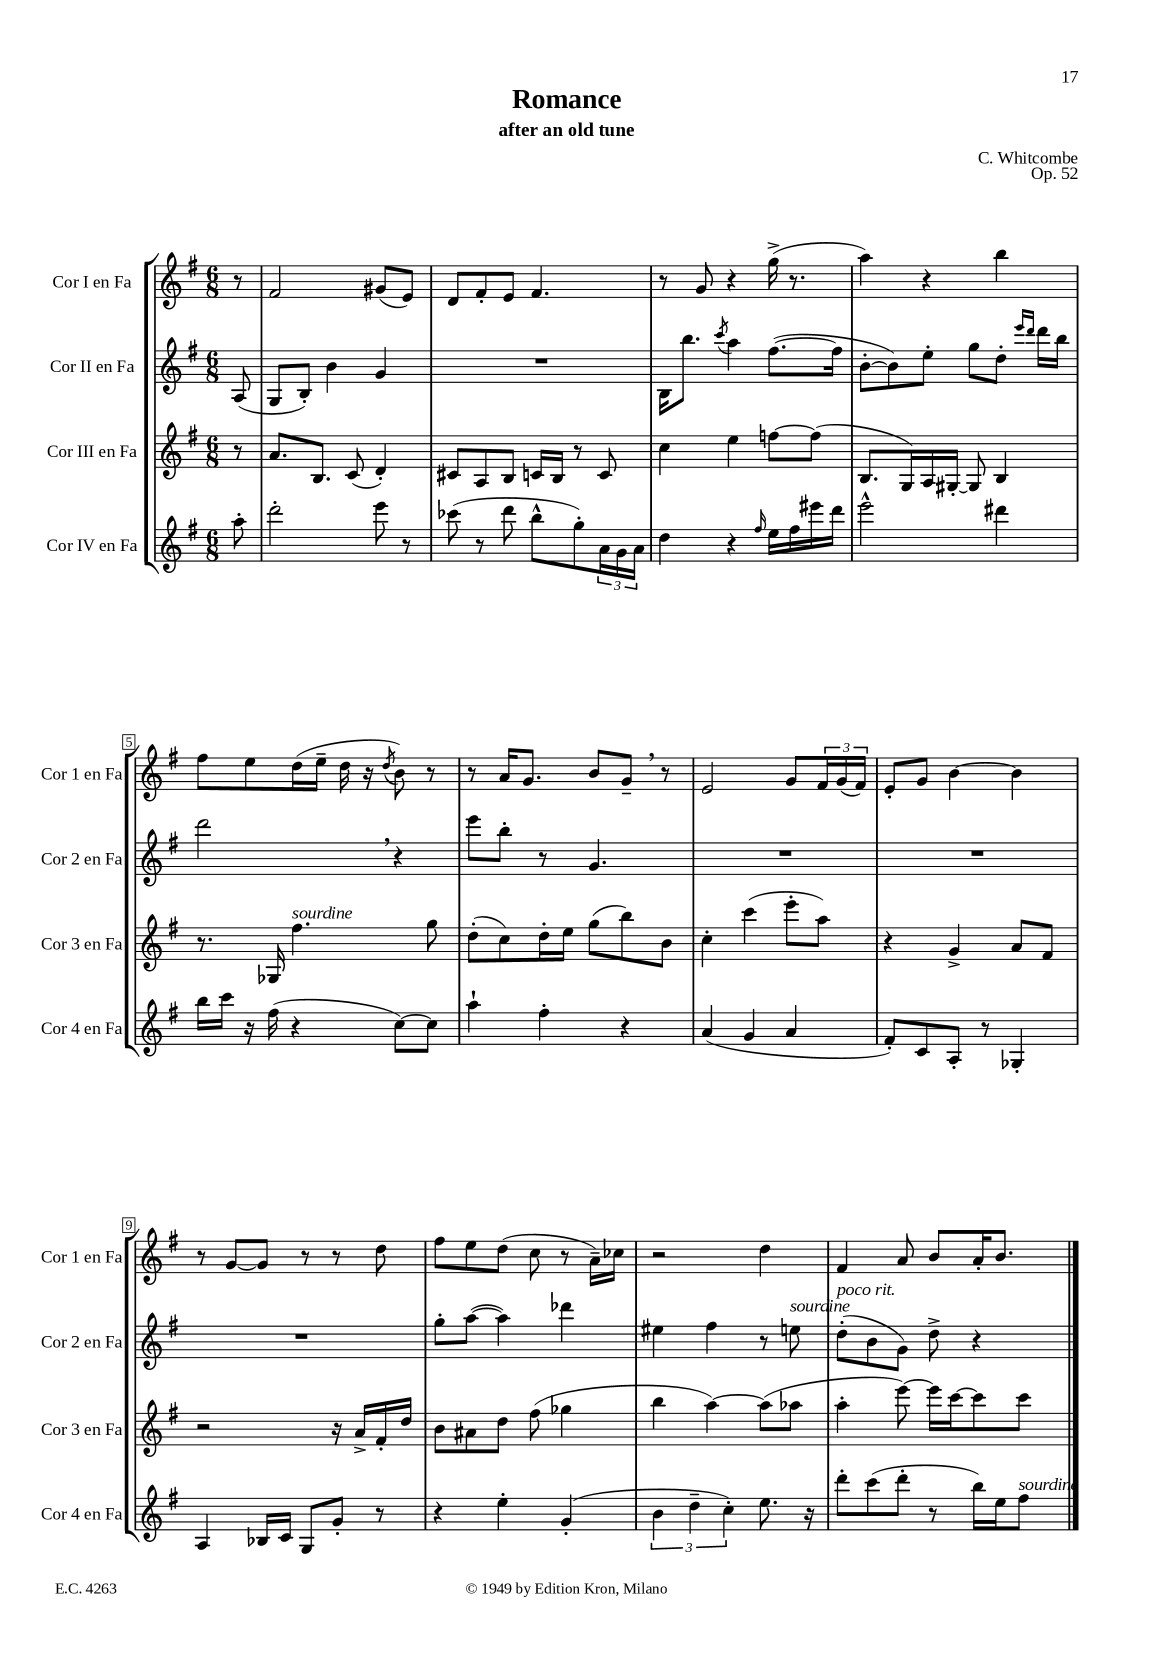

**kern	**kern	**kern	**kern
*staff4	*staff3	*staff2	*staff1
*clefG2	*clefG2	*clefG2	*clefG2
*k[f#]	*k[f#]	*k[f#]	*k[f#]
*M6/8	*M6/8	*M6/8	*M6/8
8aa'	8r	(8A	8r
=	=	=	=
2ddd'	8.a	8G	2f#
.	.	8B')	.
.	8.B	.	.
.	.	4b	.
.	(8c	.	.
8eee	4d')	4g	(8g#
8r	.	.	8e)
=	=	=	=
(8ccc-	8c#	2.r	8d
8r	8A	.	8f#'
8ddd	8B	.	8e
8bb^^	16c	.	4.f#
.	16B	.	.
8gg')	8r	.	.
24a	8c	.	.
24g	.	.	.
24a	.	.	.
=	=	=	=
4dd	4cc	16B	8r
.	.	8.bb	.
.	.	.	8g
.	.	8qccc	.
4r	4ee	4aa	4r
16qqff#	.	.	.
16ee	[8ff	([8.ff#	(16gg^
16ff#	.	.	8.r
16eee#	(8ff]	.	.
16ddd	.	16ff#]	.
=	=	=	=
2eee^^	8.B	[8b'	4aa)
.	.	8b])	.
.	16G)	.	.
.	16A	8ee'	4r
.	[16G#'	.	.
.	8G#]	8gg	.
4ddd#	4B	8dd'	4bb
.	.	16qqeee	.
.	.	16qqddd	.
.	.	16ddd	.
.	.	16bb	.
=	=	=	=
16bb	8.r	2ddd	8ff#
16ccc	.	.	.
16r	.	.	8ee
(16ff#	16G-	.	.
4r	4.ff#	.	(16dd
.	.	.	16ee~
.	.	.	16dd
.	.	.	16r
.	.	.	8qdd
[8cc)	.	4r	8b)
8cc]	8gg	.	8r
=	=	=	=
4aa`	(8dd'	8eee	8r
.	8cc)	8bb'	16a
.	.	.	8.g
4ff#'	16dd'	8r	.
.	16ee	.	.
.	(8gg	4.g	8b
4r	8bb)	.	8g~
.	8b	.	8r
=	=	=	=
(4a	4cc'	2.r	2e
4g	(4ccc	.	.
4a	8eee'	.	8g
.	8aa)	.	24f#
.	.	.	(24g
.	.	.	24f#)
=	=	=	=
8f#')	4r	2.r	8e'
8c	.	.	8g
8A'	4g^	.	[4b
8r	.	.	.
4G-'	8a	.	4b]
.	8f#	.	.
=	=	=	=
4A	2r	2.r	8r
.	.	.	[8g
16B-	.	.	8g]
16c	.	.	.
8G	.	.	8r
8g'	16r	.	8r
.	16a^	.	.
8r	16f#'	.	8dd
.	16dd	.	.
=	=	=	=
4r	8b	8gg'	8ff#
.	8a#	([8aa	8ee
4ee'	8dd	4aa])	(8dd
.	(8ff#	.	8cc
(4g'	4gg-	4ddd-	8r
.	.	.	16a~)
.	.	.	16cc-
=	=	=	=
6b	4bb	4ee#	2r
6dd~	.	.	.
.	[4aa)	4ff#	.
6cc')	.	.	.
8.ee	(8aa]	8r	4dd
.	8aa-	8ee	.
16r	.	.	.
=	=	=	=
8ddd'	4aa'	(8dd'	4f#
(8ccc	.	8b	.
8ddd'	[8eee)	8g)	8a
8r	16eee]	8dd^	8b
.	[16ccc	.	.
16bb)	8ccc]	4r	16a'
16ee	.	.	8.b
8ff#	8ccc	.	.
==	==	==	==
*-	*-	*-	*-
